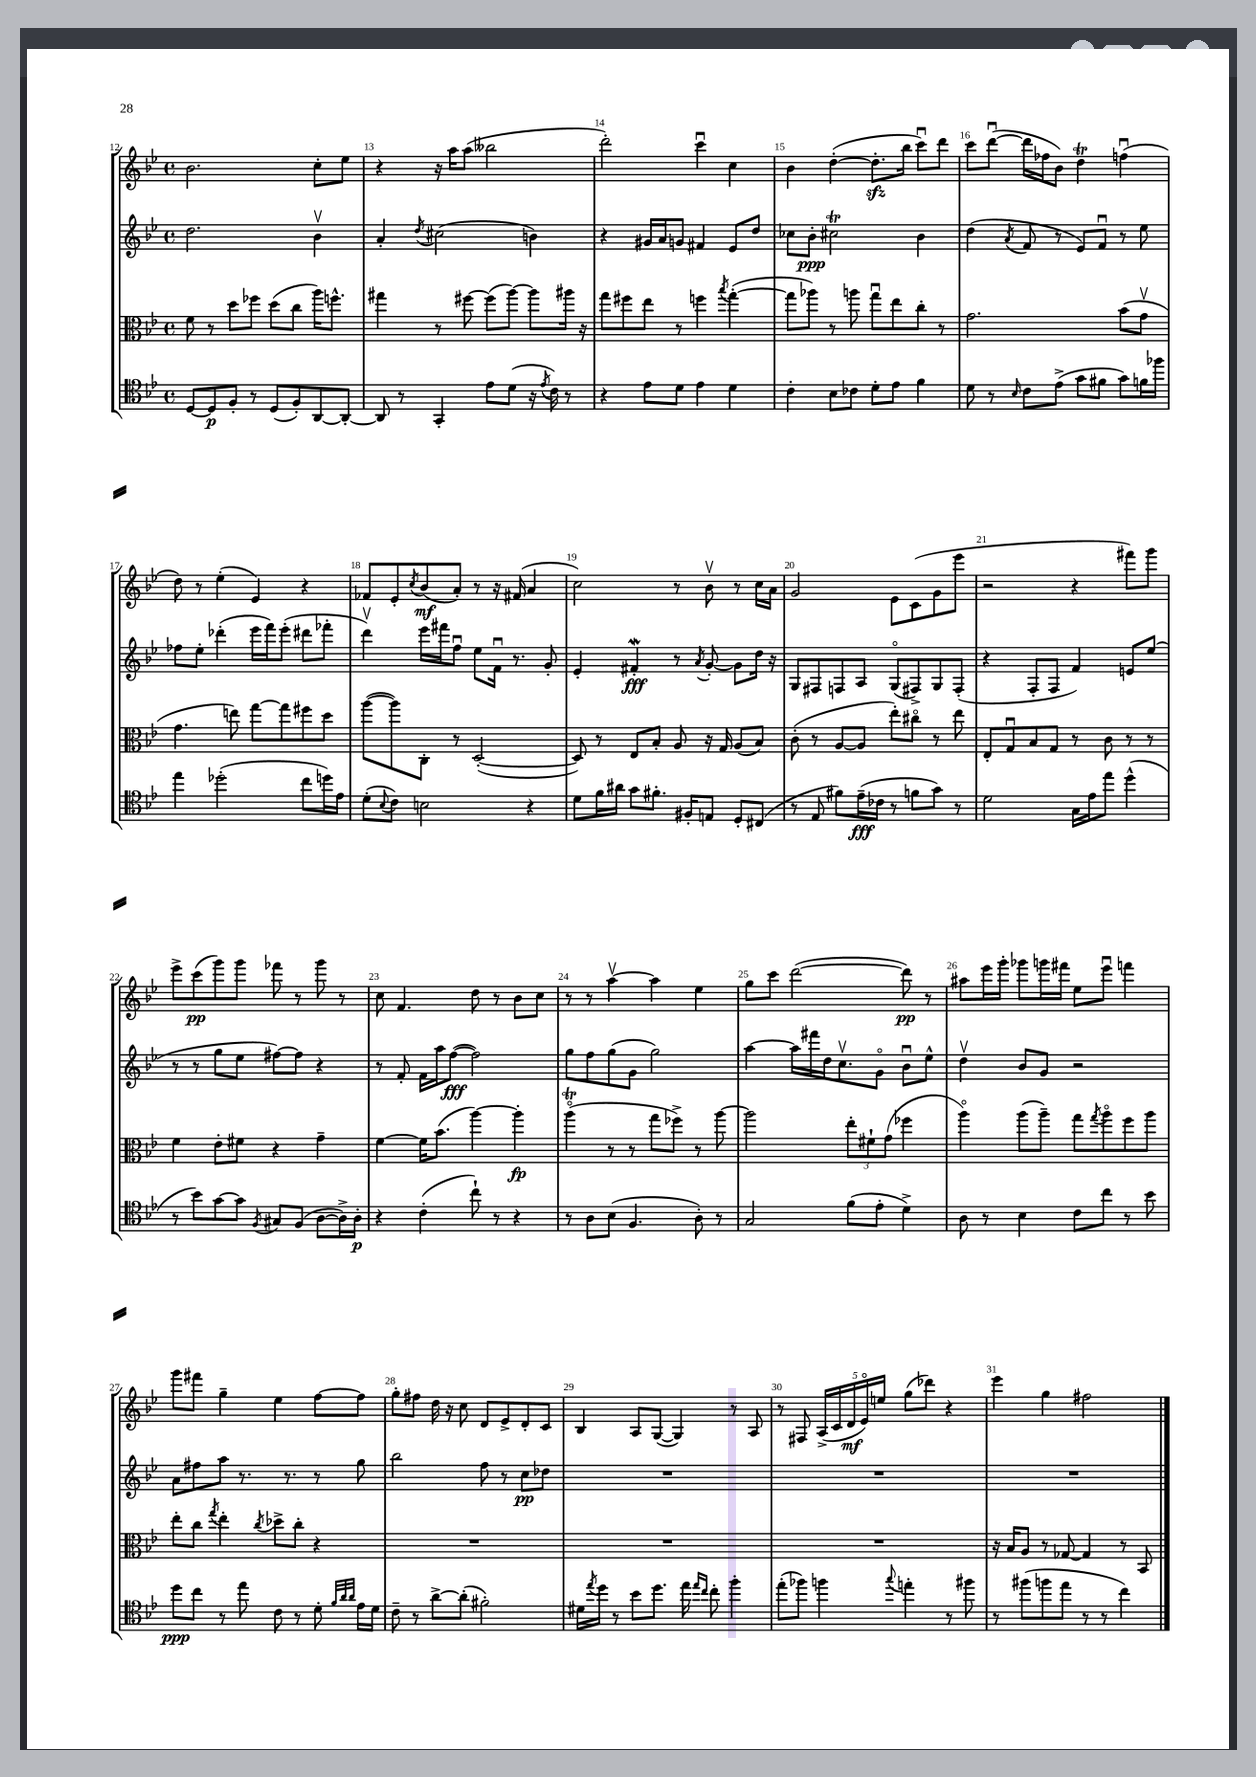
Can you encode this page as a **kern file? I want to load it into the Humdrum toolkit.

**kern	**kern	**kern	**kern
*staff4	*staff3	*staff2	*staff1
*clefC4	*clefC3	*clefG2	*clefG2
*k[b-e-]	*k[b-e-]	*k[b-e-]	*k[b-e-]
*M4/4	*M4/4	*M4/4	*M4/4
*met(c)	*met(c)	*met(c)	*met(c)
[8D	8f	2.dd	2.b-
8D]	8r	.	.
8F'	8dd	.	.
8r	8ff-	.	.
(8D	(8dd	.	.
8F')	8cc	.	.
[8AA	16aa)	4b-v	8cc'
.	8.ff^^	.	.
8AA'_	.	.	8ee-
=	=	=	=
8AA]	4gg#	4a'	4r
8r	.	.	.
.	.	8qdd	.
4GG'	8r	(2cc#	16r
.	.	.	16aa
.	[8ff#	.	(8aa
8e-	(8ff#]	.	2bb--
(8d	[8aa)	.	.
16r	8aa]	4b)	.
8qe-	.	.	.
16c)	.	.	.
8r	16aa#	.	.
.	16r	.	.
=	=	=	=
4r	8gg	4r	2ddd')
.	8ff#	.	.
8e-	8ee-	16g#	.
.	.	16a	.
8d	8r	8g	.
4e-	4ff	4f#	4cccu
.	8qbb-	.	.
4d	([4gg'	8e-	4cc
.	.	8dd	.
=	=	=	=
4c'	8gg]	8cc-	4b-
.	8aa-)	8b-'	.
8B-	8r	2cc#	([4dd'
8c-	8aa	.	.
8d'	8ggu	.	8.dd']
8e-	8ee-	.	.
.	.	.	16bb-
4f	8cc'	4b-	8cccu)
.	8r	.	8ddd
=	=	=	=
8d	2.g	(4dd	8ccc
8r	.	.	([8dddu
16qqB-	.	8qa	.
8c	.	8f	16ddd]
.	.	.	16ff-
(8e-^	.	8r	8b-)
8g	.	8e-)	4dd
8f#	.	8fu	.
8g)	(8b-	8r	(4ffu
16f	8gv	8ee-	.
16ff-	.	.	.
=	=	=	=
4ee-	4.g	8ff-	8dd)
.	.	8ee-'	8r
(2dd-'	.	(4ddd-'	(4ee-'
.	8ee)	.	.
.	[8gg	16eee-	4e-)
.	.	16fff)	.
.	8gg]	(8eee-'	.
8cc	8ff#	8ddd#	4r
16dd)	8dd	8fff-'	.
16e-	.	.	.
=	=	=	=
(8d'	([8aa	4dddv)	8f-
8qqB-	.	.	.
8c)	8aa])	.	8e-'
.	.	.	8qcc
2B	8C'	16eee-	(8b-
.	.	16fff#	.
.	8r	8ffu	8a')
.	([2D'	8ee-	8r
.	.	16fu	16r
.	.	8.r	(16f#
4r	.	.	4a
.	.	8g'	.
=	=	=	=
8d	8D])	4e-'	2cc)
16f	8r	.	.
16a#	.	.	.
8g	8E-	4f#'	.
8.f#'	8B-'	.	.
.	8A	8r	8r
16F#'	.	.	.
.	.	8qa	.
8E	16r	[8g'	8b-v
.	16G	.	.
8D'	(8A	8g]	8r
(8C#	8B-)	16dd	16cc
.	.	16r	16a
=	=	=	=
8r	(8c'	8G	2g
8E-	8r	8F#	.
8f#)	[8A	8F	.
(16e-~	8A]	8A	.
16c-	.	.	.
8r	8ee-')	(8Go	8e-
8f	8cc#o	8F#^)	(8c
8g)	8r	8G	8g
8r	8ee-	(8F#'	8eee-
=	=	=	=
2d	8E-'	4r	2r
.	8Gu	.	.
.	8B-	8F'	.
.	8G	8F	.
16G	8r	4f)	4r
16e-	.	.	.
8ee-	8c	.	.
(4dd^^	8r	8e	8fff#)
.	8r	(8ee-	8ggg
=	=	=	=
8r	4f	8r	8eee-^
8b-)	.	8r	(8ccc
[8g	8e-'	8gg	8ggg)
8g]	8f#	8ee-	8ggg
8qF	.	.	.
8G#	4r	[8ff#)	8fff-
(8F	.	8ff#]	8r
[8A	4g~	4r	8ggg
16A^])	.	.	8r
16A'	.	.	.
=	=	=	=
4r	[4f	8r	8cc
.	.	8f'	4.f
(4c'	16f]	16f	.
.	(8.b-	16aa	.
.	.	([8ff	.
8cc`)	[4aa)	2ff])	8dd
8r	.	.	8r
4r	4aa']	.	8b-
.	.	.	8cc
=	=	=	=
8r	(4aao	8gg	8r
8A	.	8ff	8r
(8B-	8r	(8gg	[4aav
4.F	8r	8g	.
.	8gg	2gg)	4aa]
.	8ff-^)	.	.
8A')	8r	.	4ee-
8r	[8aa	.	.
=	=	=	=
2G	2aa]	[4aa	8gg
.	.	.	8ccc
.	.	16aa]	([2ddd
.	.	16fff#	.
.	.	16dd	.
.	.	8.ccv	.
(8f	12ee-'	.	.
.	12f#`	.	.
8e-'	.	8go	.
.	(12g	.	.
4d^)	4ff-	8b-u	8ddd])
.	.	8ee-^^	8r
=	=	=	=
8A	4aao)	4ddv	8aa#
8r	.	.	16eee-
.	.	.	16ggg'
4B-	(8aa	8b-	8ggg-
.	8aa~)	8g	16ggg
.	.	.	16fff#
8c	8gg	2r	8ee-
.	8qgg	.	.
8cc	8aao	.	8eee-u
8r	8ff	.	4fff
8b-	8aa	.	.
=	=	=	=
8dd	8ee-'	8a	8ggg
8cc	8cc	8ff#	8fff#
.	8qgg	.	.
8r	4ee-'	8aa	4gg~
8ee-	.	8.r	.
.	8qcc	.	.
8c	8dd-^	.	4ee-
.	.	8.r	.
8r	8cc'	.	.
8d'	4r	8r	[8ff
32qqf	.	.	.
32qqa	.	.	.
32qqa	.	.	.
16e-	.	8gg	8ff]
16d	.	.	.
=	=	=	=
8c~	1r	2bb-	8gg'
8r	.	.	8ff#
[8a^	.	.	16dd
.	.	.	16r
(8a']	.	.	8cc
2f#')	.	8ff	8d
.	.	8r	8e-^
.	.	8cc	8d'
.	.	8dd-	8c
=	=	=	=
16d#	1r	1r	4B-
8qee-	.	.	.
16dd	.	.	.
8r	.	.	.
8b-	.	.	8A
8.dd	.	.	([8G
.	.	.	4G])
16ee-	.	.	.
16qqee-	.	.	.
16qqcc	.	.	.
8cc'	.	.	.
4ff'	.	.	8r
.	.	.	8A
=	=	=	=
(8ee-'	1r	1r	8r
8ff-)	.	.	8F#
4ff	.	.	(20A^
.	.	.	20c
.	.	.	20d
.	.	.	20e-o)
.	.	.	20ee
8qqgg	.	.	.
4ee'	.	.	(8gg
.	.	.	8ddd-)
8r	.	.	4r
8ff#	.	.	.
=	=	=	=
8r	16r	1r	4eee-
.	16B-	.	.
(8ff#	8A	.	.
8ff	8r	.	4gg
8ee-	[8G-	.	.
8r	4G-]	.	2ff#
8r	.	.	.
4cc)	8r	.	.
.	8BB-	.	.
==	==	==	==
*-	*-	*-	*-
